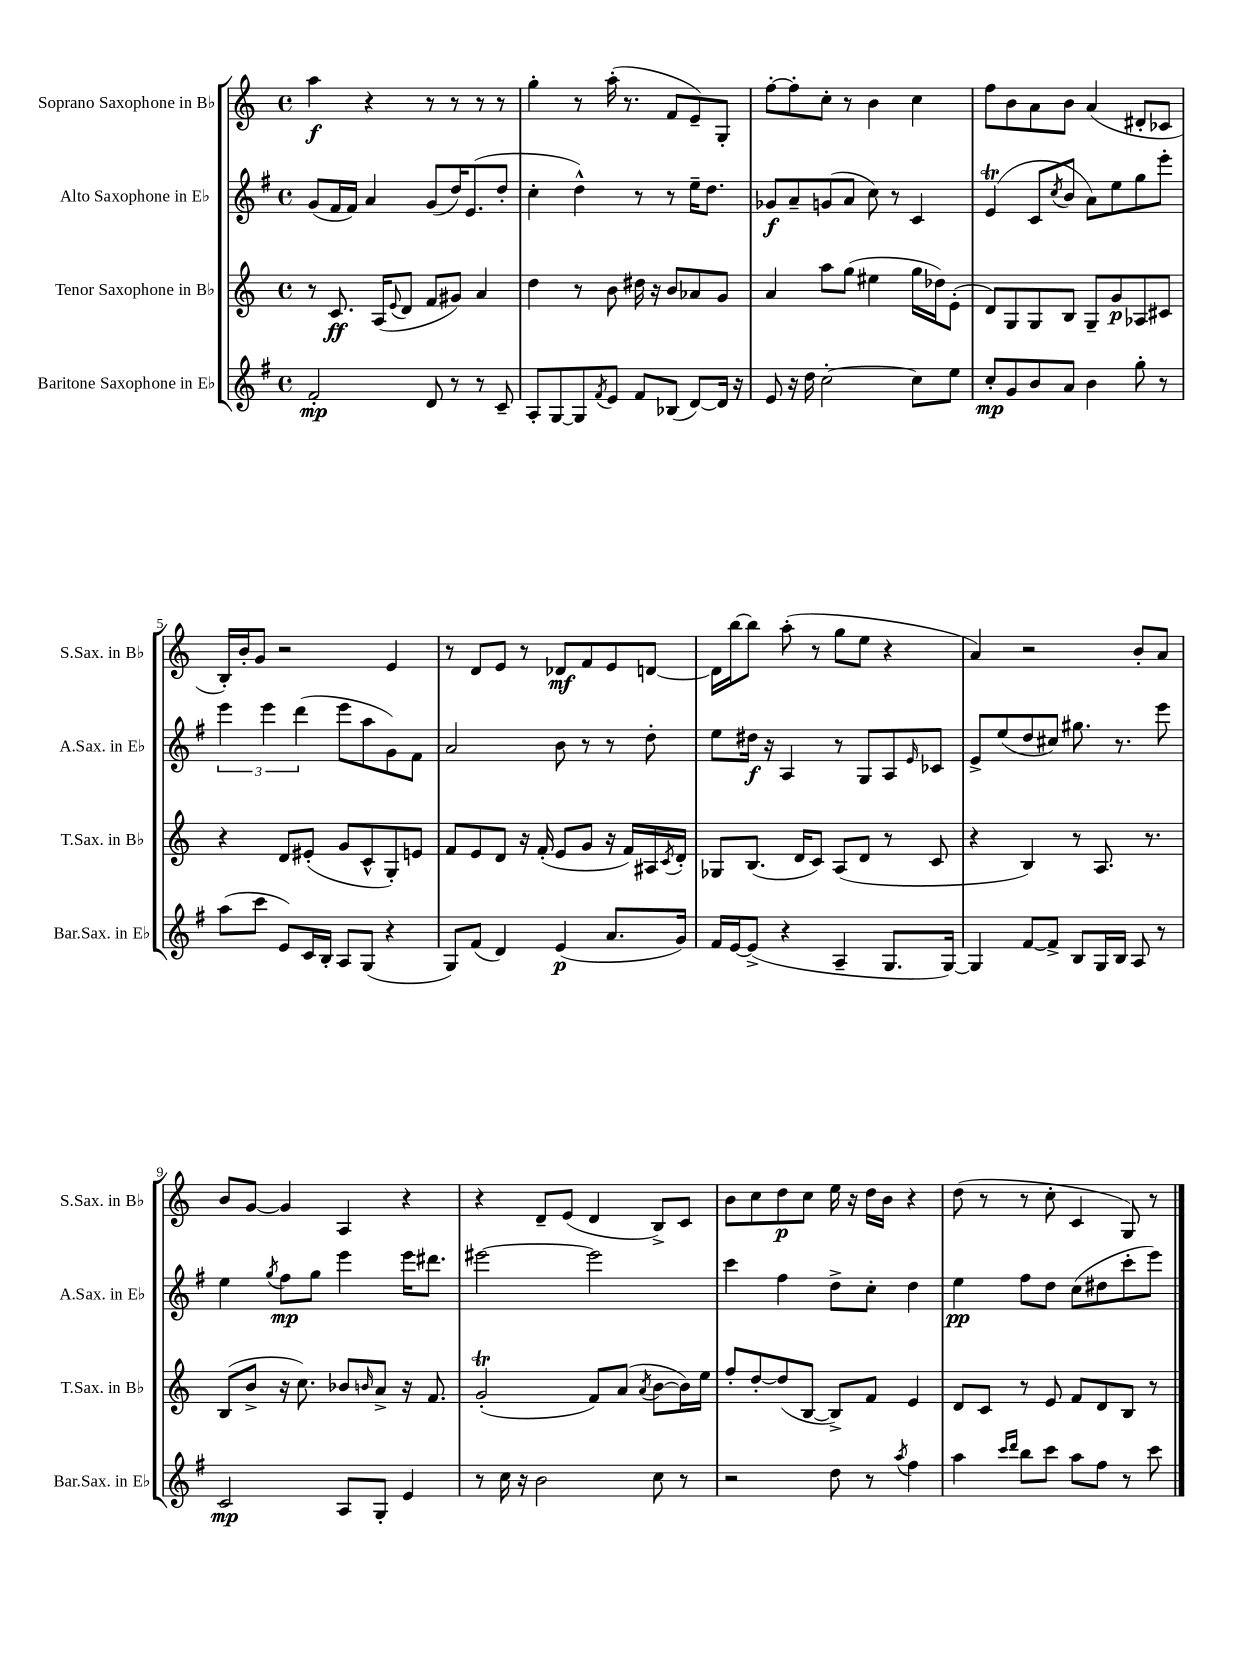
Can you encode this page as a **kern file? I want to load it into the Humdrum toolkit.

**kern	**kern	**kern	**kern
*staff4	*staff3	*staff2	*staff1
*clefG2	*clefG2	*clefG2	*clefG2
*k[f#]	*k[]	*k[f#]	*k[]
*M4/4	*M4/4	*M4/4	*M4/4
*met(c)	*met(c)	*met(c)	*met(c)
2f#'	8r	(8g	4aa
.	8.c	16f#	.
.	.	16f#)	.
.	.	4a	4r
.	(16A	.	.
.	8qqe	.	.
.	8d	.	.
8d	8f	(8g	8r
8r	8g#)	16dd)	8r
.	.	(8.e	.
8r	4a	.	8r
8c~	.	8dd'	8r
=	=	=	=
8A'	4dd	4cc'	4gg'
[8G	.	.	.
8G]	8r	4dd^^)	8r
8qf#	.	.	.
8e	8b	.	(16aa'
.	.	.	8.r
8f#	16dd#	8r	.
.	16r	.	.
(8B-	8b	8r	8f
[8d)	8a-	16ee~	8e~)
.	.	8.dd	.
16d]	8g	.	8G'
16r	.	.	.
=	=	=	=
8e	4a	8g-	[8ff'
16r	.	8a~	8ff']
16dd	.	.	.
[2cc'	8aa	(8g	8cc'
.	(8gg	8a	8r
.	4ee#	8cc)	4b
.	.	8r	.
8cc]	16gg	4c	4cc
.	16dd-)	.	.
8ee	(8e'	.	.
=	=	=	=
8cc'	8d)	(4e	8ff
8g	8G	.	8b
8b	8G	8c	8a
.	.	8qcc	.
8a	8B	8b	8b
4b	8G~	8a)	(4a
.	8g	8ee	.
8gg'	8A-	8gg	8d#'
8r	8c#	8eee'	8c-
=	=	=	=
(8aa	4r	6eee	16B')
.	.	.	16b'
8ccc	.	.	8g
.	.	6eee	.
8e)	8d	.	2r
.	.	(6ddd	.
16c	(8e#'	.	.
16B'	.	.	.
8A	8g	8eee	.
(8G	8c^^	8aa	.
4r	8G')	8g)	4e
.	8e	8f#	.
=	=	=	=
8G)	8f	2a	8r
(8f#	8e	.	8d
4d)	8d	.	8e
.	16r	.	8r
.	(16f'	.	.
(4e	8e	8b	8d-
.	8g	8r	8f
8.a	16r	8r	8e
.	16f)	.	.
.	16A#	8dd'	[8d
.	8qc	.	.
16g)	16d'	.	.
=	=	=	=
16f#	8G-	8ee	16d]
[16e	.	.	[16bb
(8e^]	(8.B	16dd#	8bb]
.	.	16r	.
4r	.	4A	(8aa'
.	16d	.	.
.	8c)	.	8r
4A~	(8A	8r	8gg
.	8d	8G	8ee
8.G	8r	8A	4r
.	.	16qqe	.
.	8c	8c-	.
[16G)	.	.	.
=	=	=	=
4G]	4r	8e^	4a)
.	.	(8ee	.
[8f#	4B)	8dd	2r
8f#^]	.	8cc#)	.
8B	8r	8.gg#	.
16G	8.A	.	.
16B	.	8.r	.
8A	.	.	8b'
.	8.r	.	.
8r	.	8eee	8a
=	=	=	=
2c	(8B	4ee	8b
.	8b^	.	[8g
.	.	8qgg	.
.	16r	8ff#	4g]
.	8.cc)	.	.
.	.	8gg	.
8A	8b-	4eee	4A
.	16qqb	.	.
8G'	8a^	.	.
4e	16r	16eee	4r
.	8.f	8.ddd#	.
=	=	=	=
8r	(2g'	[2eee#	4r
16cc	.	.	.
16r	.	.	.
2b	.	.	8d~
.	.	.	(8e
.	8f)	2eee#]	4d
.	(8a	.	.
.	8qa	.	.
8cc	[8b	.	8B^)
8r	16b])	.	8c
.	16ee	.	.
=	=	=	=
2r	8ff'	4ccc	8b
.	[8dd'	.	8cc
.	(8dd]	4ff#	8dd
.	[8B	.	8cc
8dd	8B^])	8dd^	16ee
.	.	.	16r
8r	8f	8cc'	16dd
.	.	.	16b
8qaa	.	.	.
4ff#	4e	4dd	4r
=	=	=	=
4aa	8d	4ee	(8dd
.	8c	.	8r
16qqccc	.	.	.
16qqddd	.	.	.
8bb	8r	8ff#	8r
8ccc	8e	8dd	8cc'
8aa	8f	(8cc	4c
8ff#	8d	8dd#	.
8r	8B	8ccc'	8G)
8ccc	8r	8eee)	8r
==	==	==	==
*-	*-	*-	*-
